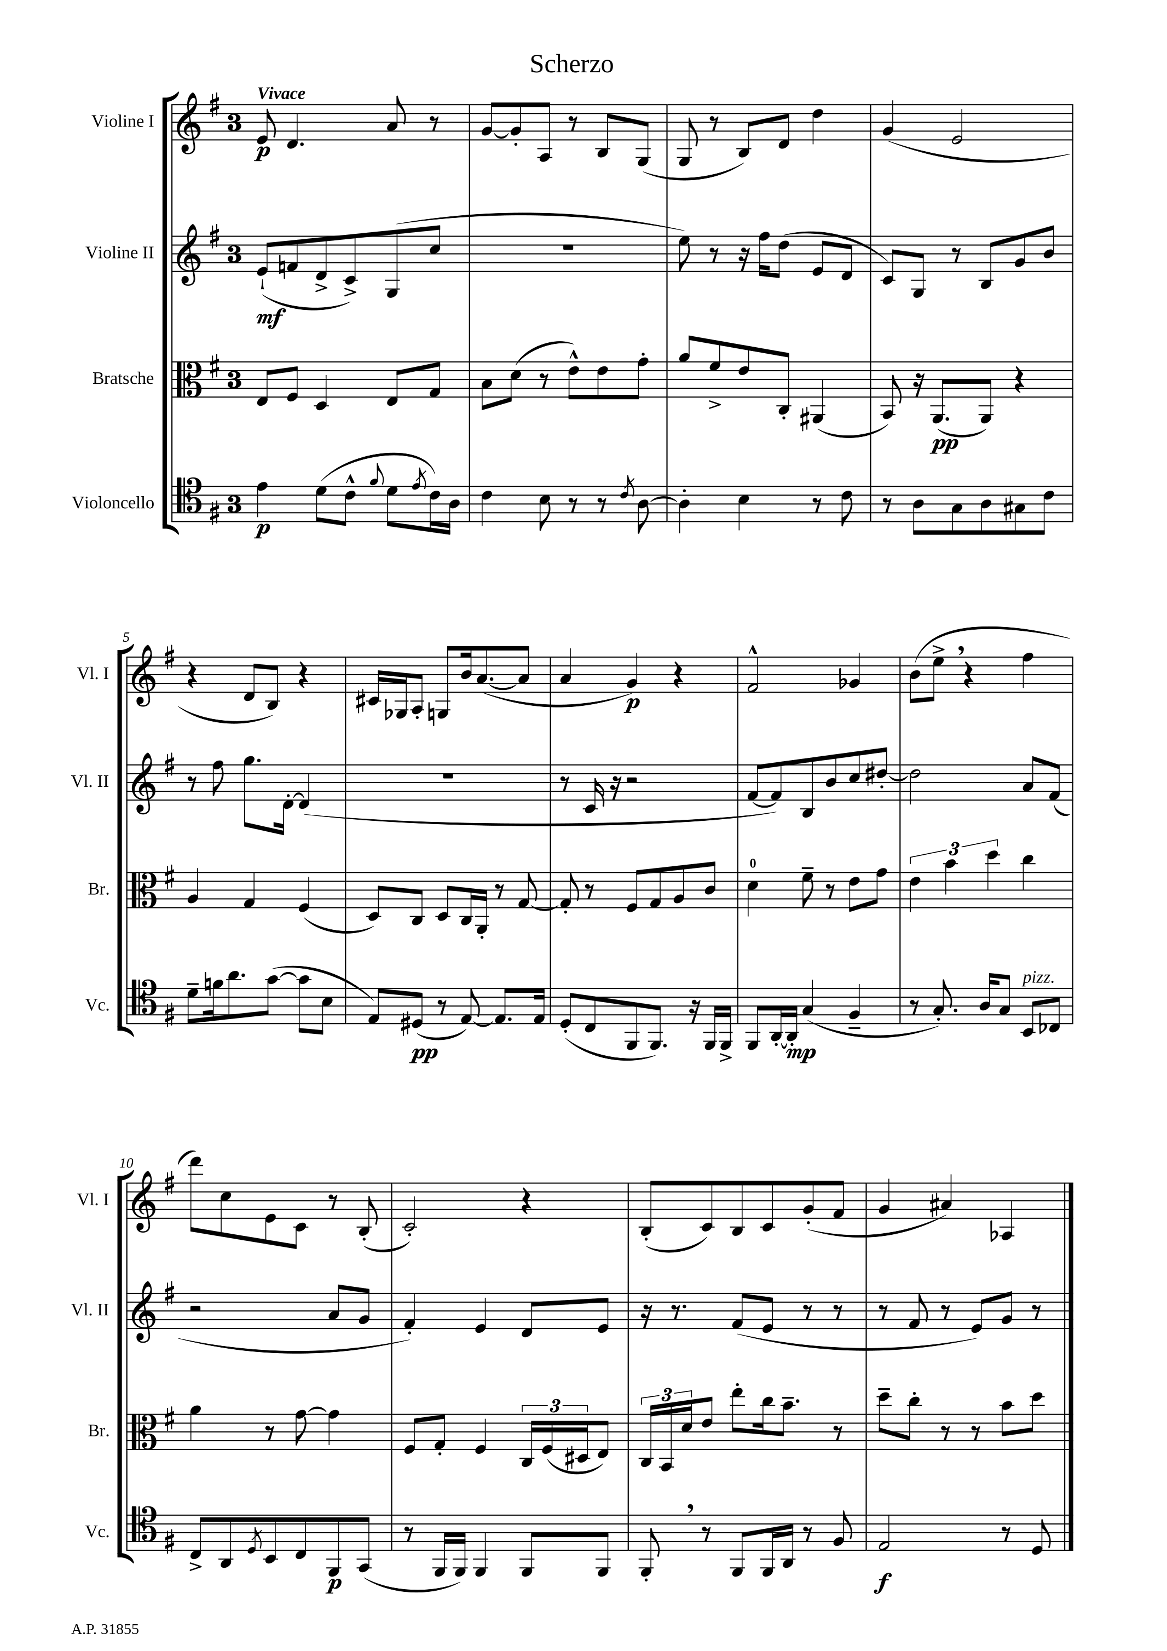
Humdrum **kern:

**kern	**kern	**kern	**kern
*staff4	*staff3	*staff2	*staff1
*clefC4	*clefC3	*clefG2	*clefG2
*k[f#]	*k[f#]	*k[f#]	*k[f#]
*M3/4	*M3/4	*M3/4	*M3/4
4e	8E	(8e`	8e
.	8F#	8f	4.d
(8d	4D	8d^	.
8c^^	.	8c^)	.
8qqf#	.	.	.
8d	8E	(8G	8a
8qe	.	.	.
16c)	8G	8cc	8r
16A	.	.	.
=	=	=	=
4c	8B	2.r	[8g
.	(8d	.	8g']
8B	8r	.	8A
8r	8e^^)	.	8r
8r	8e	.	8B
8qc	.	.	.
[8A	8g'	.	(8G
=	=	=	=
4A']	8a	8ee)	8G
.	8f#^	8r	8r
4B	8e	16r	8B)
.	.	16ff#	.
.	8C'	(8dd	8d
8r	(4AA#	8e	4dd
8c	.	8d	.
=	=	=	=
8r	8BB)	8c)	(4g
8A	16r	8G	.
.	(8.AA	.	.
8G	.	8r	2e
8A	8AA)	8B	.
8G#	4r	8g	.
8c	.	8b	.
=	=	=	=
8d~	4A	8r	4r
16f	.	8ff#	.
8.a	.	.	.
.	4G	8.gg	8d
([8g	.	.	8B)
.	.	[16d'	.
8g]	(4F#	(4d]	4r
8B	.	.	.
=	=	=	=
8E)	8D)	2.r	16c#
.	.	.	16G-
(8D#	8C	.	8A'
8r	8D	.	8G
[8E)	16C	.	16b
.	16AA'	.	([8.a
8.E]	8r	.	.
.	[8G	.	8a]
16E	.	.	.
=	=	=	=
(8D'	8G']	8r	4a
8C	8r	16c	.
.	.	16r	.
8FF#	8F#	2r	4g)
8.FF#)	8G	.	.
.	8A	.	4r
16r	.	.	.
16FF#	8c	.	.
16FF#^	.	.	.
=	=	=	=
8FF#	4d	[8f#	2f#^^
[16AA'	.	8f#])	.
16AA']	.	.	.
(4G	8f#~	8B	.
.	8r	8b	.
4F#~	8e	8cc	4g-
.	8g	[8dd#'	.
=	=	=	=
8r	6e	2dd#]	(8b
8.G')	.	.	8ee^
.	6b	.	.
.	.	.	4r
16A	.	.	.
.	6dd	.	.
8G	.	.	.
8BB	4cc	8a	4ff#
8C-	.	(8f#	.
=	=	=	=
8C^	4a	2r	8ddd)
8AA	.	.	8cc
8qD	.	.	.
8BB	8r	.	8e
8C	[8g	.	8c
8FF#	4g]	8a	8r
(8GG	.	8g	(8B'
=	=	=	=
8r	8F#	4f#')	2c')
16FF#	8G'	.	.
16FF#)	.	.	.
4FF#	4F#	4e	.
8FF#	24C	8d	4r
.	(24F#	.	.
.	24D#	.	.
8FF#	8E)	8e	.
=	=	=	=
8FF#'	24C	16r	(8B'
.	24BB	.	.
.	.	8.r	.
.	24d	.	.
8r	8e	.	8c)
8FF#	8ee'	(8f#	8B
16FF#	16cc	8e	8c
16AA	8.b~	.	.
8r	.	8r	(8g'
8F#	8r	8r	8f#
=	=	=	=
2E	8dd~	8r	4g
.	8cc'	8f#	.
.	8r	8r	4a#)
.	8r	8e)	.
8r	8b	8g	4A-
8D	8dd	8r	.
==	==	==	==
*-	*-	*-	*-
